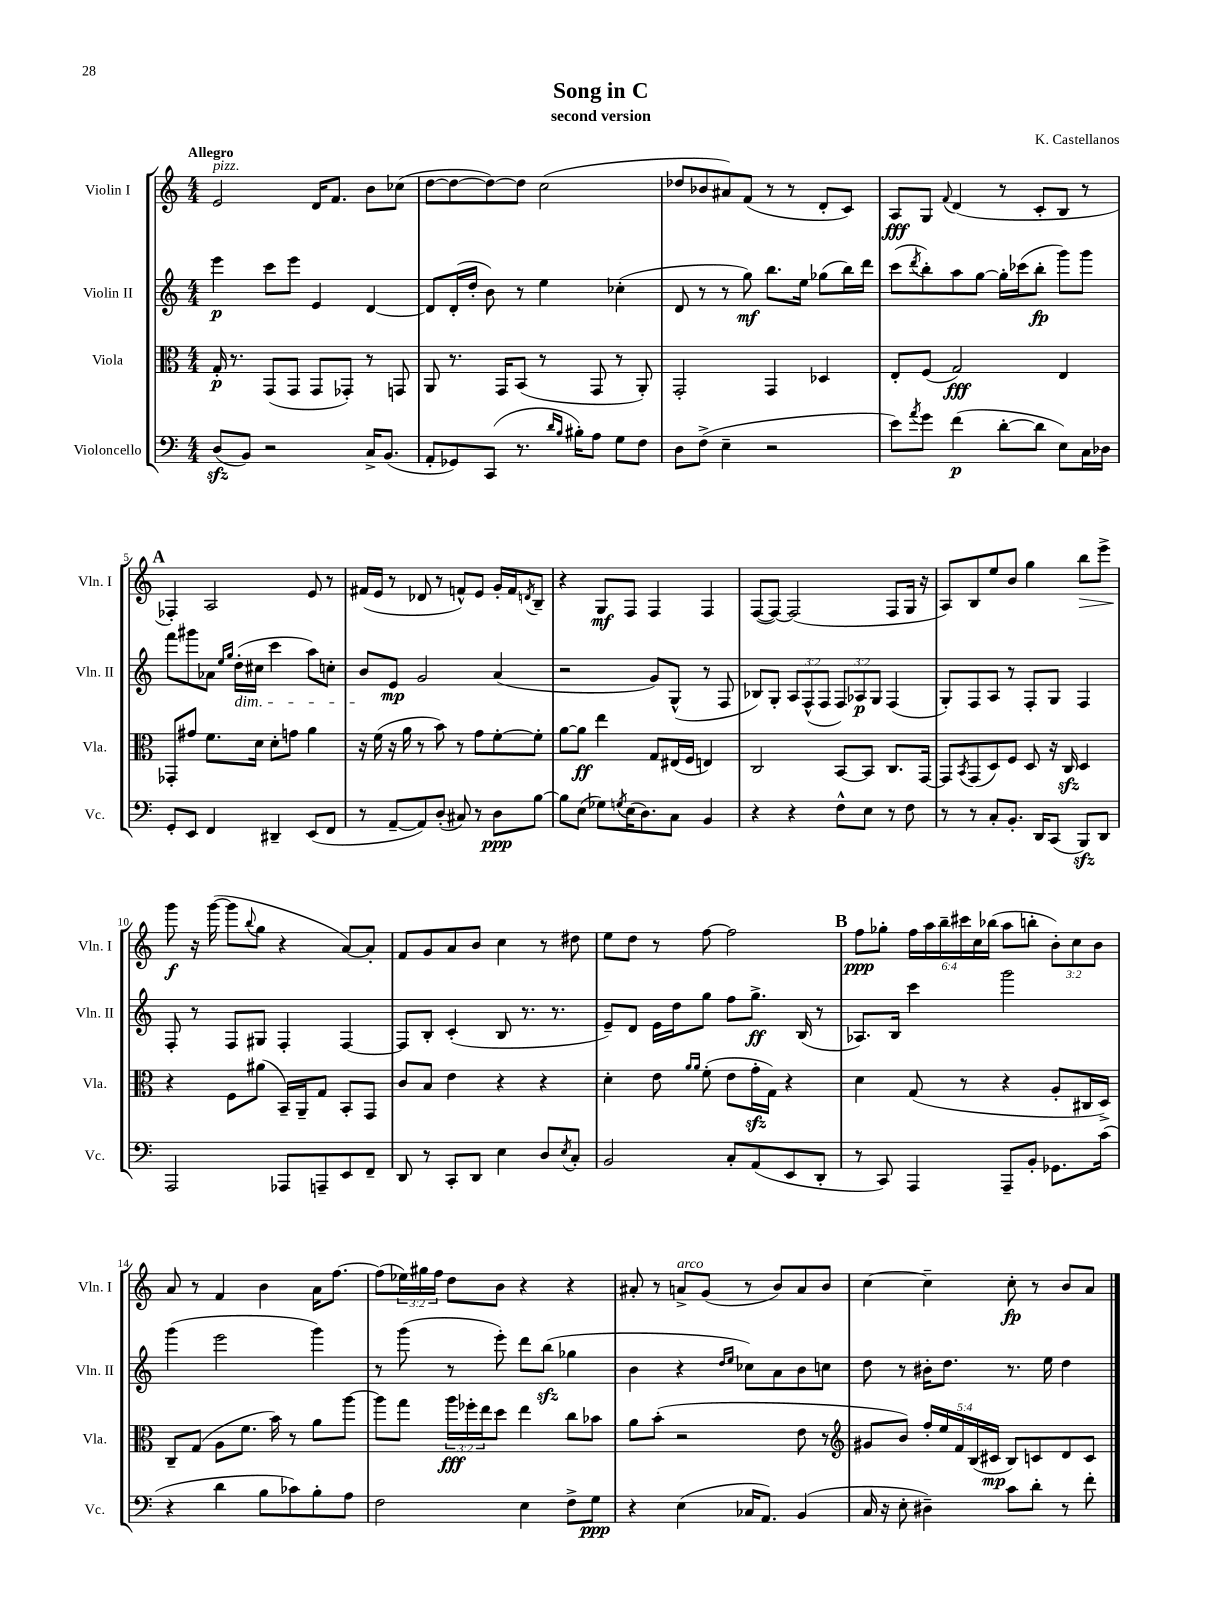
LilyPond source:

\header { title = "Song in C" composer = "K. Castellanos" subtitle = "second version" }
<<
\new StaffGroup <<
\new Staff = "s0" \with { instrumentName = "Violin I" shortInstrumentName = "Vln. I" } {
    \clef treble \key c \major \numericTimeSignature \time 4/4 \override Staff.TupletNumber.text = #tuplet-number::calc-fraction-text \tempo "Allegro"
    e'2^\markup { \italic "pizz." } d'16 f'8. b'8 ces''8( |
    d''8~ d''8~ d''8~) d''8 c''2( |
    des''8 bes'8 ais'8) f'8( r8 r8 d'8-. c'8) |
    a8\fff g8 \appoggiatura { f'8 } d'4( r8 c'8-. b8 r8 |
    \mark \markup { \bold "A" } fes4-.) a2 e'8 r8 |
    fis'16( e'16 r8 des'8 r8 f'8-^) e'8 g'16-. f'16 \acciaccatura { d'8 } b8-- |
    r4 g8\mf f8 f4 f4 |
    f8~( f8~) f2( f8 g16 r16 |
    a8) b8 e''8 b'8 g''4 b''8\> e'''8-> |
    g'''8\f\! r16 g'''16~( g'''8 \appoggiatura { b''8 } g''8 r4 a'8~) a'8-. |
    f'8 g'8 a'8 b'8 c''4 r8 dis''8 |
    e''8 d''8 r8 f''8~ f''2 |
    \mark \markup { \bold "B" } f''8\ppp ges''8-. \tuplet 6/4 { f''16 a''16 b''16-- cis'''16 c''16 bes''16( } a''8 b''8-. \tuplet 3/2 { b'8-.) c''8 b'8 } |
    a'8 r8 f'4 b'4 a'16 f''8.~ |
    f''8( \tuplet 3/2 { ees''16) gis''16 f''16 } d''8 b'8 r4 r4 |
    ais'8-. r8 a'8->^\markup { \italic "arco" } g'8( r8 b'8) a'8 b'8 |
    c''4~ c''4-- c''8-.\fp r8 b'8 a'8 \bar "|." |
}
\new Staff = "s1" \with { instrumentName = "Violin II" shortInstrumentName = "Vln. II" } {
    \clef treble \key c \major \numericTimeSignature \time 4/4 \override Staff.TupletNumber.text = #tuplet-number::calc-fraction-text
    e'''4\p c'''8 e'''8 e'4 d'4~ |
    d'8 d'16-.( d''16-. b'8) r8 e''4 ces''4-.( |
    d'8 r8 r8 g''8\mf) b''8. e''16 ges''8( b''16) d'''16 |
    c'''8( \acciaccatura { d'''8 } b''8-.) a''8 g''8~ g''16-. ces'''16( b''8-.\fp g'''8) g'''8 |
    \mark \markup { \bold "A" } f'''8 gis'''8 aes'8 \grace { e''16 g''16 } d''16-.\dim( cis''16 c'''4 a''8) c''8-. |
    b'8\! e'8\mp g'2 a'4( |
    r2 g'8) g8-^( r8 f8 |
    bes8) g8-. \tuplet 3/2 { a8 f8-^( f8 } \tuplet 3/2 { f8) aes8\p g8 } f4( |
    g8-.) f8 a8 r8 f8-. g8 f4 |
    f8-. r8 f8 gis8 f4-. f4~ |
    f8 b8-. c'4-.( b8 r8. r8. |
    e'8--) d'8 e'16 d''16 g''8 f''8 g''8.->\ff b16( r8 |
    \mark \markup { \bold "B" } aes8.) b16 c'''4 g'''2 |
    g'''4( e'''2 g'''4) |
    r8 g'''8( r8 e'''8-.) d'''8 b''8\sfz( ges''4 |
    b'4 r4 \grace { d''16 e''16 } ces''8) a'8 b'8 c''8 |
    d''8 r8 bis'16-. d''8. r8. e''16 d''4 \bar "|." |
}
\new Staff = "s2" \with { instrumentName = "Viola" shortInstrumentName = "Vla." } {
    \clef alto \key c \major \numericTimeSignature \time 4/4 \override Staff.TupletNumber.text = #tuplet-number::calc-fraction-text
    g16-.\p r8. g,8( g,8 g,8 ges,8-.) r8 g,8 |
    a,8 r8. g,16 b,8( r8 g,8 r8 a,8-.) |
    g,2-. g,4 des4 |
    e8-. f8( g2\fff) e4 |
    \mark \markup { \bold "A" } ges,8-. gis'8 f'8. d'16 d'8-. g'8 a'4 |
    r16 f'16( r16 a'16 r8 b'8) r8 g'8 f'8~-. f'8-. |
    a'8~ a'8\ff e''4 g8 eis16( f16 e4) |
    c2 b,8~ b,8 c8. g,16~ |
    g,8 \acciaccatura { b,8 } g,8( d8) f8 d8 r16 c16\sfz d4 |
    r4 f8 ais'8( b,16--) a,16-- g8 b,8-. g,8 |
    c'8 b8 e'4 r4 r4 |
    d'4-. e'8 \grace { a'16 a'16 } f'8-.( e'8 g'16-.\sfz g16) r4 |
    \mark \markup { \bold "B" } d'4 g8( r8 r4 a8-. cis16 d16->) |
    c8-- g8( a8 f'8. b'16) r8 a'8 a''8~ |
    a''8 g''8 \tuplet 3/2 { a''16\fff fes''16-. e''16 } d''8 e''4 c''8 bes'8 |
    a'8 b'8-.( r2 e'8 r8 |
    \clef treble gis'8 b'8) \tuplet 5/4 { f''16-. e''16 f'16 b16( cis'16\mp } b8) c'8 d'8 c'8 \bar "|." |
}
\new Staff = "s3" \with { instrumentName = "Violoncello" shortInstrumentName = "Vc." } {
    \clef bass \key c \major \numericTimeSignature \time 4/4
    d8\sfz( b,8) r2 c16-> b,8.( |
    a,8-. ges,8) c,8( r8. \grace { d'16 b16 } bis16-.) a8 g8 f8 |
    d8 f8->( e4-- r2 |
    e'8) \acciaccatura { a'8 } g'8 f'4\p( d'8~-. d'8 e8) c16 des16 |
    \mark \markup { \bold "A" } g,8-. e,8 f,4 dis,4-- e,8( f,8 |
    r8 a,8~-- a,8) d8-.( cis8) r8 d8\ppp b8~ |
    b8 e8( ges8) \acciaccatura { g8 } e16( d8.) c8 b,4 |
    r4 r4 f8-^ e8 r8 f8 |
    r8 r8 c8-. b,8.-. d,16 c,8( b,,8\sfz) d,8 |
    a,,2 aes,,8 a,,8-- e,8 f,8-- |
    d,8 r8 c,8-. d,8 e4 d8 \acciaccatura { e8 } c8-. |
    b,2 c8-. a,8( e,8 d,8-. |
    \mark \markup { \bold "B" } r8 c,8) a,,4 a,,8-- b,8-. ges,8. c'16( |
    r4 d'4 b8 ces'8) b8-. a8 |
    f2 e4 f8-> g8\ppp |
    r4 e4( ces16 a,8.) b,4( |
    c16 r16 e8-. dis4--) c'8 d'8-. r8 f'8-. \bar "|." |
}
>>
>>
